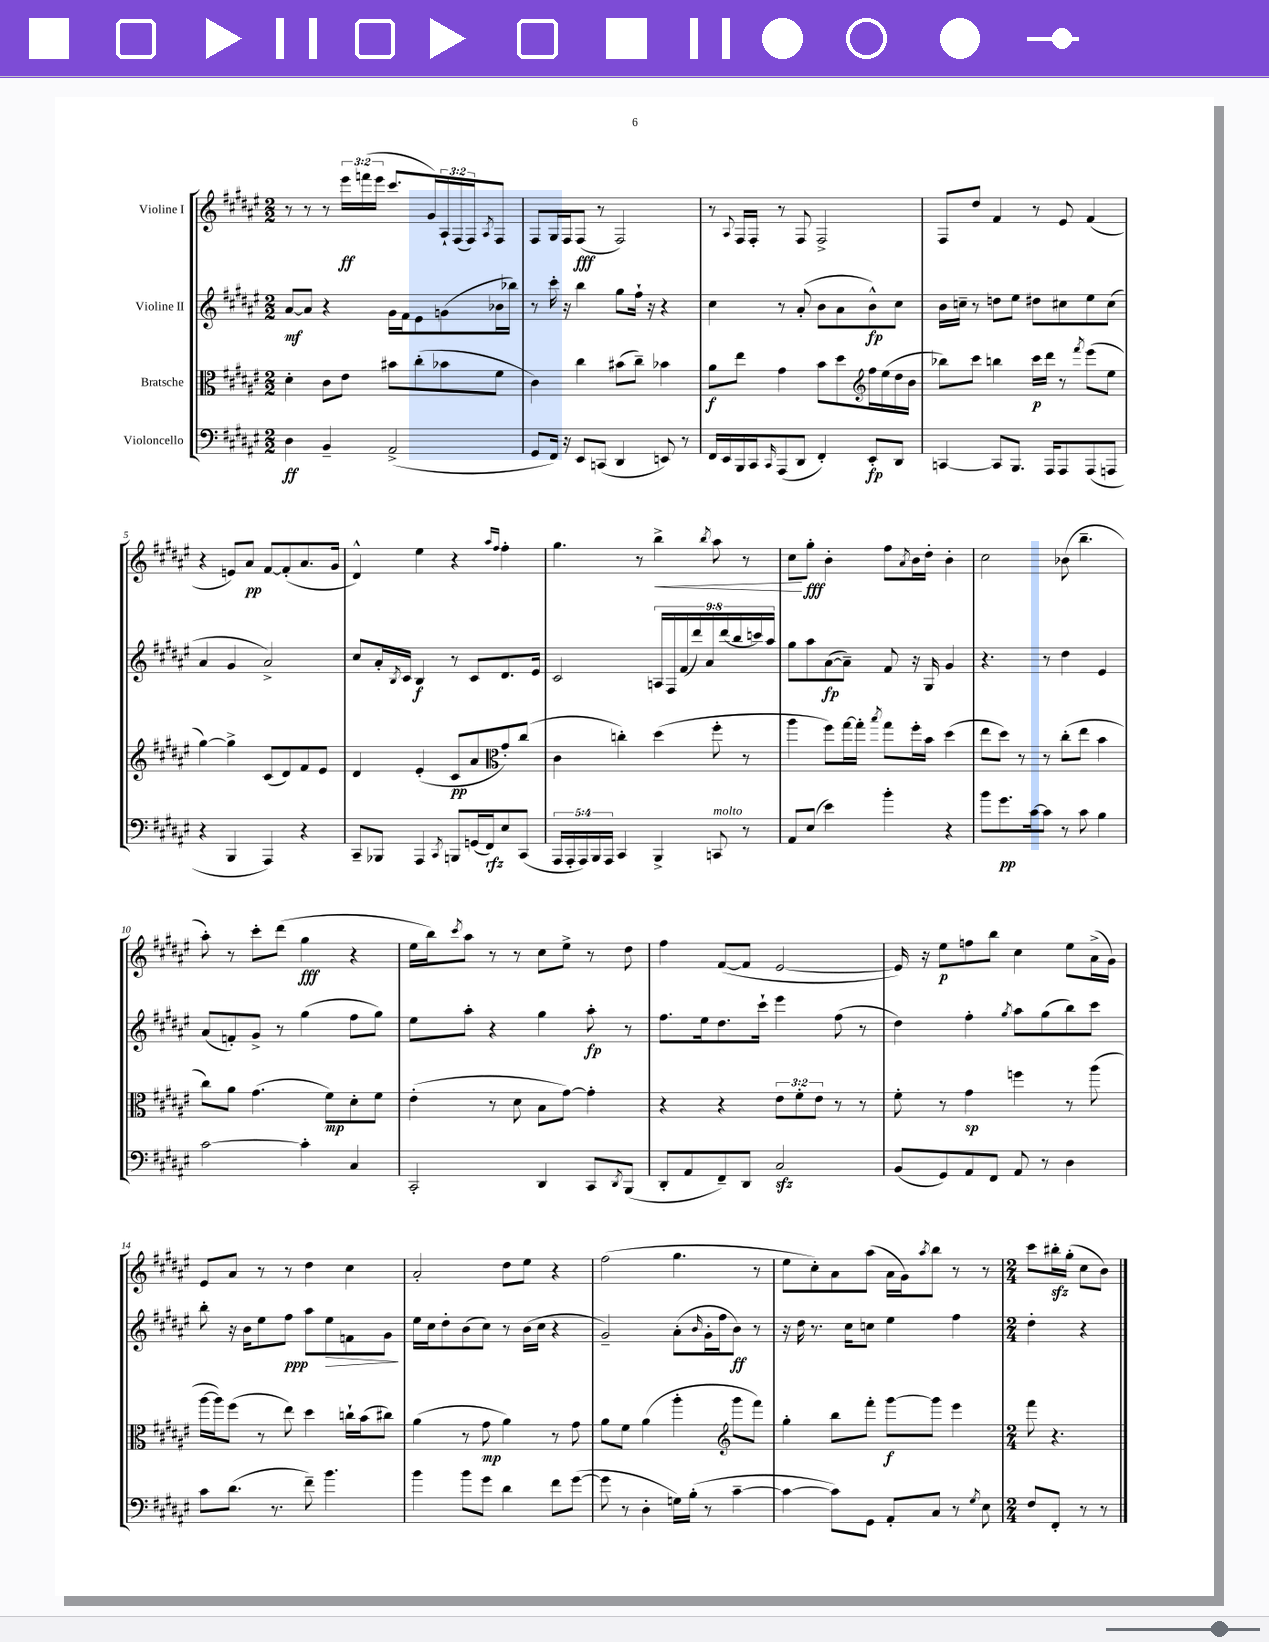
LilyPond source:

<<
\new StaffGroup <<
\new Staff = "s0" \with { instrumentName = "Violine I" } {
    \clef treble \key fis \major \numericTimeSignature \time 2/2 \override Staff.TupletNumber.text = #tuplet-number::calc-fraction-text
    r8 r8 r8 \tuplet 3/2 { eis'''16\ff f'''16( eis'''16 } cis'''8. gis'16) \tuplet 3/2 { ais16-! fis16( fis16) } \acciaccatura { ais8 } fis8 |
    fis8 gis16 fis16 fis8\fff( r8 fis2) |
    r8 \appoggiatura { ais8 } fis16 fis16-. r8 fis8 fis2-> |
    fis8 dis''8 fis'4 r8 eis'8 fis'4( |
    r4 e'8) ais'8\pp fis'8~ fis'8-.( ais'8. gis'16 |
    dis'4-^) eis''4 r4 \grace { ais''16 fis''16 } fis''4-. |
    gis''4. r8 b''4->\< \acciaccatura { b''8 } ais''8 r8 |
    cis''8\! gis''8-.\fff b'4-. fis''8 \acciaccatura { ais'8 } b'16 dis''16-. b'4-. |
    cis''2 bes'8( b''4.-- |
    ais''8-.) r8 cis'''8-. dis'''8( gis''4\fff r4 |
    eis''16 b''16) \acciaccatura { cis'''8 } ais''8 r8 r8 cis''8 eis''8-> r8 dis''8 |
    fis''4 fis'8~( fis'8 eis'2~ |
    eis'16) r16 eis''8\p f''8 b''8 cis''4 eis''8 ais'16->( gis'16) |
    eis'8 ais'8 r8 r8 dis''4 cis''4 |
    ais'2-. dis''8 eis''8 r4 |
    fis''2( gis''4. r8 |
    eis''8 cis''8-.) ais'8 ais''8( ais'16 gis'16) \acciaccatura { ais''8 } b''8 r8 r8 |
    \numericTimeSignature \time 2/4 cis'''8 bis''16-.\sfz gis''16-.( cis''8 b'8) \bar "|." |
}
\new Staff = "s1" \with { instrumentName = "Violine II" } {
    \clef treble \key fis \major \numericTimeSignature \time 2/2 \override Staff.TupletNumber.text = #tuplet-number::calc-fraction-text
    ais'8~\mf ais'8 r4 gis'16 fis'16 eis'8 g'8( bes'16 bes''16) |
    r8 cis'''16-. r16 b''4 gis''8 fis''16-! r16 r4 |
    cis''4 r8 ais'8-.( b'8 ais'8 b'8-^\fp) cis''8 |
    b'16 c''16-- r8 d''8 eis''8 dis''8 cis''8 eis''8 cis''8( |
    ais'4 gis'4 ais'2->) |
    cis''8 ais'16-. \acciaccatura { b8 } cis'16 b4\f r8 cis'8 dis'8. eis'16 |
    cis'2 \tuplet 9/8 { a16 fis16 fis'16( dis'''16) ais'16 dis'''16( b''16 c'''16) ais''16 } |
    gis''8 ais''8 ais'8~\fp( ais'8--) fis'8 r16 gis16 gis'4 |
    r4. r8 dis''4 eis'4 |
    ais'8( f'8-.) gis'8-> r8 gis''4( fis''8 gis''8) |
    eis''8 ais''8-. r4 gis''4 ais''8-.\fp r8 |
    fis''8. eis''16 dis''8. cis'''16-! eis'''4 fis''8( r8 |
    dis''4) fis''4-. \acciaccatura { gis''8 } ais''8 gis''8( b''8) cis'''8 |
    b''8-. r16 b'16 eis''8 fis''8\ppp ais''8 eis''8\> f'8 gis'8\! |
    eis''16 cis''16 dis''8-. b'8( cis''8) r8 b'16( cis''16 r4 |
    gis'2--) ais'8-.( \grace { b'16 } gis'16-. fis''16 b'8\ff) r8 |
    r16 dis''16 r8. cis''16 c''8 eis''4 fis''4 |
    \numericTimeSignature \time 2/4 dis''4-. r4 \bar "|." |
}
\new Staff = "s2" \with { instrumentName = "Bratsche" } {
    \clef alto \key fis \major \numericTimeSignature \time 2/2 \override Staff.TupletNumber.text = #tuplet-number::calc-fraction-text
    dis'4-. cis'8 eis'8 bis'8 cis''8-.( bes'8 fis'8 |
    cis'4) cis''4 bis'8( cis''8--) bes'4 |
    ais'8\f eis''8 gis'4 b'8 dis''8 fis''16 eis''16( dis''16 b'16 |
    \clef treble bes''8) cis'''8 b''4 cis'''16\p dis'''16 r8 \acciaccatura { fis'''8 } eis'''8( eis''8 |
    gis''4~) gis''4-> cis'8( dis'8) fis'8 eis'8 |
    dis'4 eis'4-.( cis'8\pp ais'8 gis'8-.) cis''8( |
    \clef alto cis'4 c''4-.) dis''4( fis''8-. r8 |
    ais''4 fis''8) gis''16~ gis''16-. \acciaccatura { b''8 } gis''8 fis''16-. b'16 dis''4( |
    eis''8 dis''8) r8 r8 cis''8-.( eis''8 b'4 |
    cis''8) ais'8 gis'4.( fis'8\mp) dis'8-. fis'8 |
    eis'4-.( r8 dis'8 b8 gis'8~) gis'4-. |
    r4 r4 \tuplet 3/2 { eis'8 fis'8-. eis'8 } r8 r8 |
    fis'8-. r8 gis'4\sp f''4 r8 ais''8( |
    ais''16~ ais''16) fis''8( r8 eis''8) dis''4 c''16-! b'16( cis''8) |
    ais'4( r8 gis'8\mp ais'4) r8 gis'8 |
    ais'8 fis'8 ais'4( ais''4-. \clef treble gis'''8 fis'''8) |
    gis''4-. b''8 fis'''8-. gis'''8~\f gis'''8 eis'''4 |
    \numericTimeSignature \time 2/4 fis'''8 r4. \bar "|." |
}
\new Staff = "s3" \with { instrumentName = "Violoncello" } {
    \clef bass \key fis \major \numericTimeSignature \time 2/2 \override Staff.TupletNumber.text = #tuplet-number::calc-fraction-text
    dis4\ff b,4-- ais,2->( |
    gis,8 fis,16) r16 eis,8 c,8( dis,4 e,8) r8 |
    fis,16 eis,16 b,,16 cis,16 \grace { cis,16 } ais,,8( dis,8 fis,4-.) eis,8-.\fp dis,8 |
    c,4~ c,8 b,,8. ais,,16 ais,,8 ais,,8( a,,8 |
    r4 b,,4 ais,,4) r4 |
    cis,8-- bes,,8 ais,,4 \acciaccatura { cis,8 } b,,8 g,16( fis,16\rfz) eis8 cis,8( |
    \tuplet 5/4 { ais,,16 ais,,16-. ais,,16) b,,16 ais,,16 } cis,4 b,,4-> c,8^\markup { \italic "molto" } r8 |
    ais,8 eis8( eis'4) b'4-. r4 |
    b'8 gis'8.\pp cis'16~ cis'8 r8 cis'8 b4 |
    cis'2~ cis'4-. cis4 |
    cis,2-. dis,4 cis,8 \acciaccatura { dis,8 } b,,8( |
    dis,8-. ais,8 fis,8--) dis,8 cis2\sfz |
    b,8( gis,8) ais,8 fis,8 ais,8 r8 dis4 |
    cis'8 dis'8.( r8. fis'8--) b'4. |
    b'4 b'8 gis'8 dis'4 fis'8 gis'8~( |
    gis'8 r8 dis4-. g16) b16-.( r8 cis'4~-- |
    cis'4~ cis'8) gis,8 ais,8-. cis8 r8 \acciaccatura { gis8 } eis8 |
    \numericTimeSignature \time 2/4 fis8 fis,8-. r8 r8 \bar "|." |
}
>>
>>
